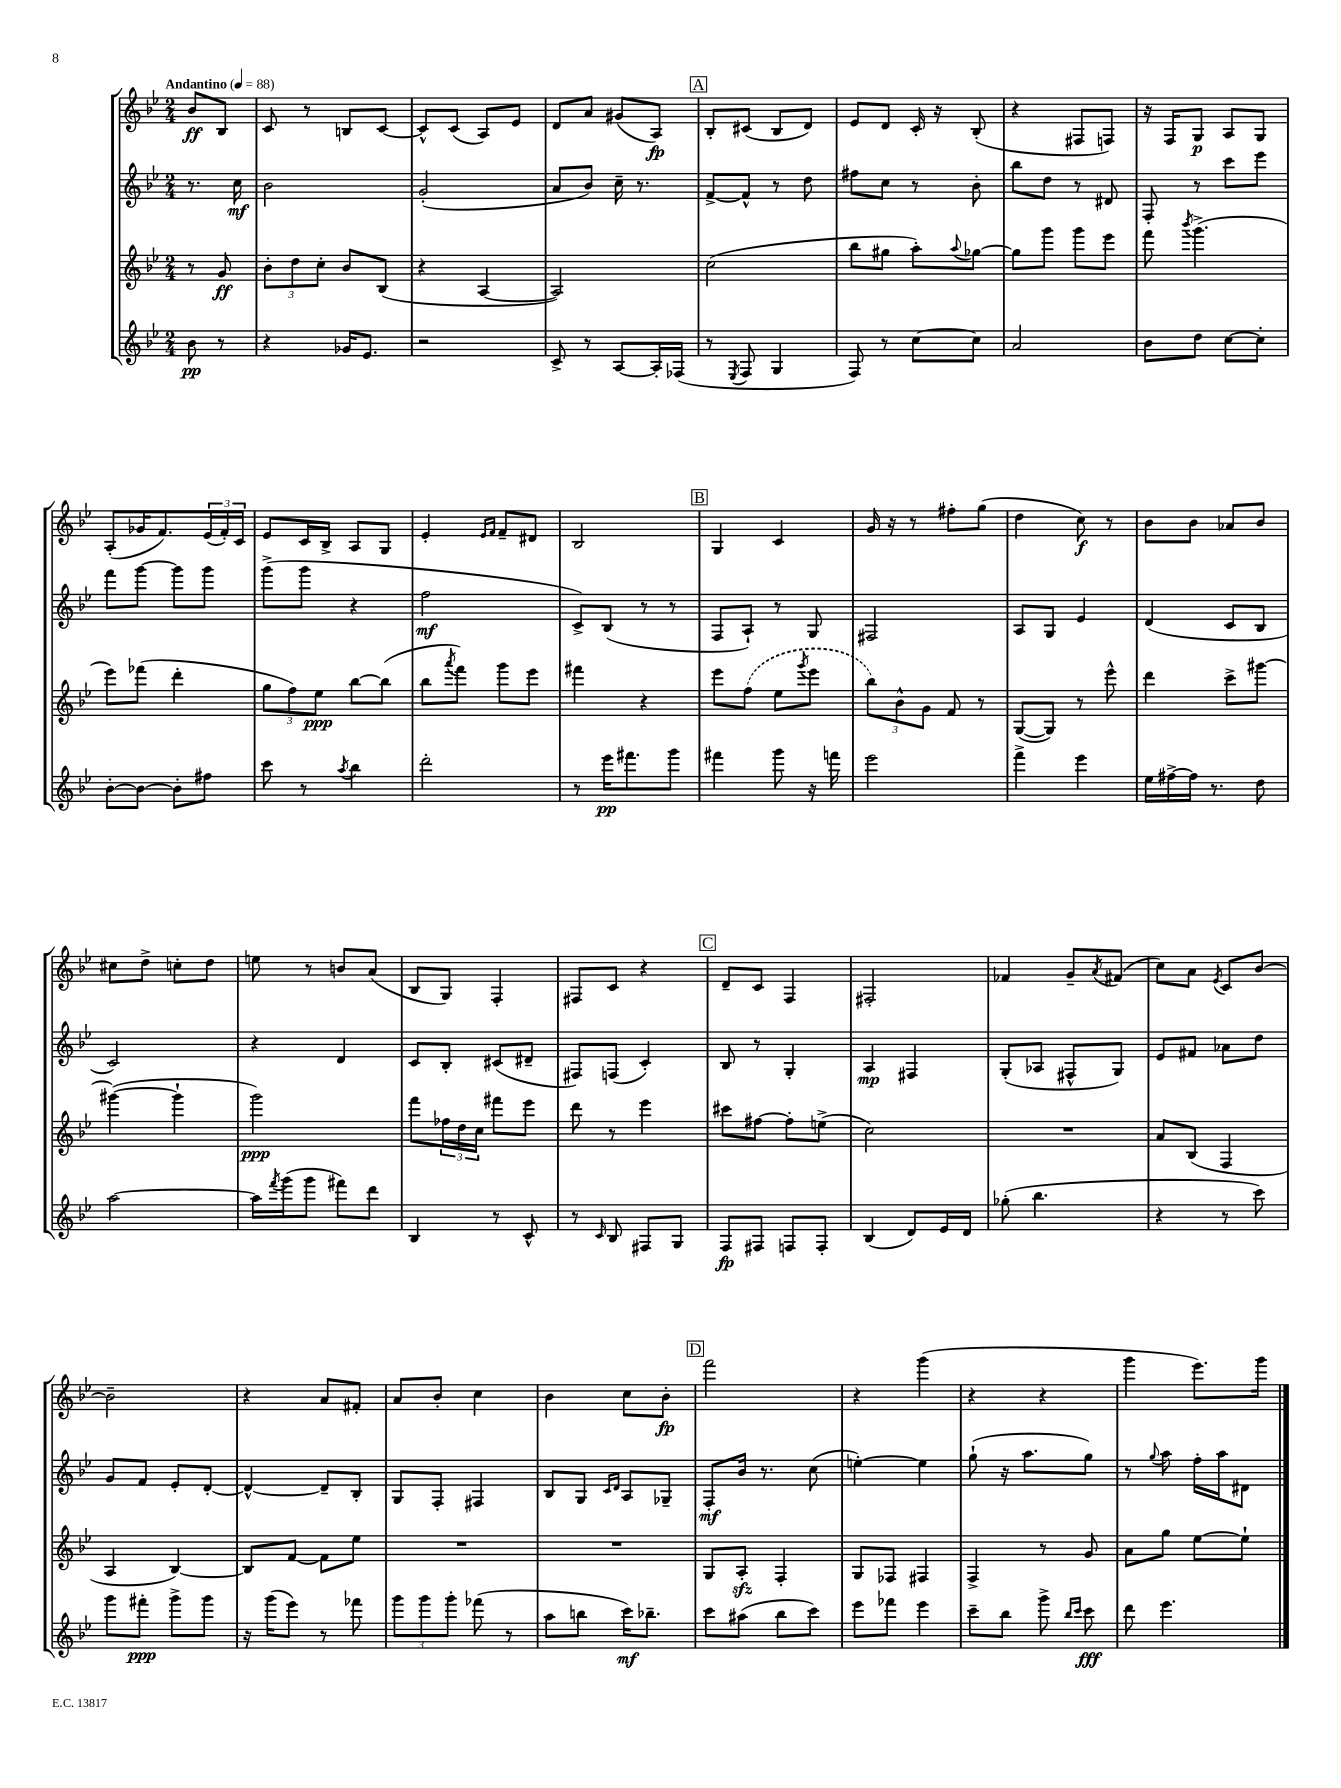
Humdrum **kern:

**kern	**kern	**kern	**kern
*staff4	*staff3	*staff2	*staff1
*clefG2	*clefG2	*clefG2	*clefG2
*k[b-e-]	*k[b-e-]	*k[b-e-]	*k[b-e-]
*M2/4	*M2/4	*M2/4	*M2/4
*MM88	*MM88	*MM88	*MM88
8b-	8r	8.r	8b-
8r	8g	.	8B-
.	.	16cc	.
=	=	=	=
4r	12b-'	2b-	8c
.	12dd	.	.
.	.	.	8r
.	12cc'	.	.
16g-	8b-	.	8B
8.e-	.	.	.
.	(8B-	.	[8c
=	=	=	=
2r	4r	(2g'	8c^^]
.	.	.	(8c
.	[4A	.	8A)
.	.	.	8e-
=	=	=	=
8c^	2A])	8a	8d
8r	.	8b-)	8a
[8A	.	16cc~	(8g#
.	.	8.r	.
16A']	.	.	8A)
(16F-	.	.	.
=	=	=	=
8r	(2cc	[8f^	8B-'
8qE-	.	.	.
8F	.	8f^^]	(8c#
4G	.	8r	8B-
.	.	8dd	8d)
=	=	=	=
8F)	8bb-	8ff#	8e-
8r	8gg#	8cc	8d
[8cc	8aa')	8r	16c'
.	.	.	16r
.	8qqaa	.	.
8cc]	[8gg-	8b-'	(8B-'
=	=	=	=
2a	8gg-]	8bb-	4r
.	8ggg	8dd	.
.	8ggg	8r	8F#
.	8eee-	8d#	8F)
=	=	=	=
8b-	8fff	8F'	16r
.	.	.	16F
.	8qbbb-	.	.
8dd	(4.ggg^	8r	8G
[8cc	.	8ccc	8A
8cc']	.	8eee-	8G
=	=	=	=
[8b-'	8eee-)	8fff	(8A'
8b-_	(8fff-	[8ggg	16g-
.	.	.	8.f)
8b-']	4ddd'	8ggg]	.
8ff#	.	8ggg	(24e-
.	.	.	24f')
.	.	.	24c
=	=	=	=
8ccc	12gg	(8ggg^	8e-
.	12ff)	.	.
8r	.	8ggg	16c
.	12ee-	.	.
.	.	.	16B-^
8qaa	.	.	.
4bb-	[8bb-	4r	8A
.	(8bb-]	.	8G
=	=	=	=
2ddd'	8bb-	2ff	4e-'
.	8qaaa	.	.
.	8fff)	.	.
.	.	.	16qqe-
.	.	.	16qqf
.	8ggg	.	8f~
.	8eee-	.	8d#
=	=	=	=
8r	4fff#	8c^)	2B-
16eee-	.	(8B-	.
8.fff#	.	.	.
.	4r	8r	.
8ggg	.	8r	.
=	=	=	=
4fff#	8eee-	8F	4G
.	(8ff	8A`)	.
8ggg	8ee-	8r	4c
.	8qggg	.	.
16r	8eee-	8G	.
16fff	.	.	.
=	=	=	=
2eee-	12bb-)	2F#	16g
.	.	.	16r
.	12b-^^	.	.
.	.	.	8r
.	12g	.	.
.	8f	.	8ff#'
.	8r	.	(8gg
=	=	=	=
4fff^	([8G	8A	4dd
.	8G])	8G	.
4eee-	8r	4e-	8cc)
.	8eee-^^	.	8r
=	=	=	=
16ee-	4ddd	(4d	8b-
[16ff#^	.	.	.
16ff#]	.	.	8b-
8.r	.	.	.
.	8ccc^	8c	8a-
8dd	[8ggg#	8B-	8b-
=	=	=	=
[2aa	(4ggg#_	2c)	8cc#
.	.	.	8dd^
.	4ggg#`]	.	8cc'
.	.	.	8dd
=	=	=	=
16aa]	2ggg)	4r	8ee
8qfff	.	.	.
(16ggg	.	.	.
8ggg	.	.	8r
8fff#)	.	4d	8b
8ddd	.	.	(8a
=	=	=	=
4B-	8fff	8c	8B-
.	24ff-	8B-'	8G)
.	24dd	.	.
.	24cc	.	.
8r	8fff#	(8c#	4F'
8c^^	8eee-	8d#~	.
=	=	=	=
8r	8ddd	8F#)	8F#
16qqc	.	.	.
8B-	8r	(8F	8c
8F#	4eee-	4c')	4r
8G	.	.	.
=	=	=	=
8F	8ccc#	8B-	8d~
8F#	[8ff#	8r	8c
8F	8ff#']	4G'	4F
8F'	(8ee^	.	.
=	=	=	=
(4B-	2cc)	4A	2F#'
8d)	.	4F#	.
16e-	.	.	.
16d	.	.	.
=	=	=	=
(8gg-'	2r	(8G'	4f-
4.bb-	.	8A-	.
.	.	8F#^^	8g~
.	.	.	8qa
.	.	8G)	(8f#
=	=	=	=
4r	8a	8e-	8cc)
.	(8B-	8f#	8a
.	.	.	8qe-
8r	4F	8a-	8c
8ccc)	.	8dd	[8b-
=	=	=	=
8ggg	4A	8g	2b-~]
8fff#'	.	8f	.
8ggg^	[4B-)	8e-'	.
8ggg	.	[8d'	.
=	=	=	=
16r	8B-]	4d^^_	4r
(16ggg	.	.	.
8eee-)	[8f	.	.
8r	8f]	8d~]	8a
8fff-	8ee-	8B-'	8f#'
=	=	=	=
12ggg	2r	8G	8a
12ggg	.	.	.
.	.	8F'	8b-'
12ggg'	.	.	.
(8fff-	.	4F#	4cc
8r	.	.	.
=	=	=	=
8aa	2r	8B-	4b-
8bb	.	8G	.
.	.	16qqc	.
.	.	16qqd	.
16ccc)	.	8A	8cc
8.bb-~	.	.	.
.	.	8G-~	8b-'
=	=	=	=
8ccc	8G	8F'	2fff
(8aa#	8A'	16b-	.
.	.	8.r	.
8bb-	4F'	.	.
8ccc)	.	(8cc	.
=	=	=	=
8eee-	8G	[4ee')	4r
8fff-	8F-	.	.
4eee-	4F#	4ee]	(4ggg
=	=	=	=
8ccc~	4F^	(8gg`	4r
8bb-	.	16r	.
.	.	8.aa	.
8ggg^	8r	.	4r
16qqbb-	.	.	.
16qqccc	.	.	.
8ccc	8g	8gg)	.
=	=	=	=
8ddd	8a	8r	4ggg
.	.	8qqgg	.
4.eee-	8gg	8aa	.
.	[8ee-	16ff'	8.eee-)
.	.	16aa	.
.	8ee-`]	8d#	.
.	.	.	16ggg
==	==	==	==
*-	*-	*-	*-
